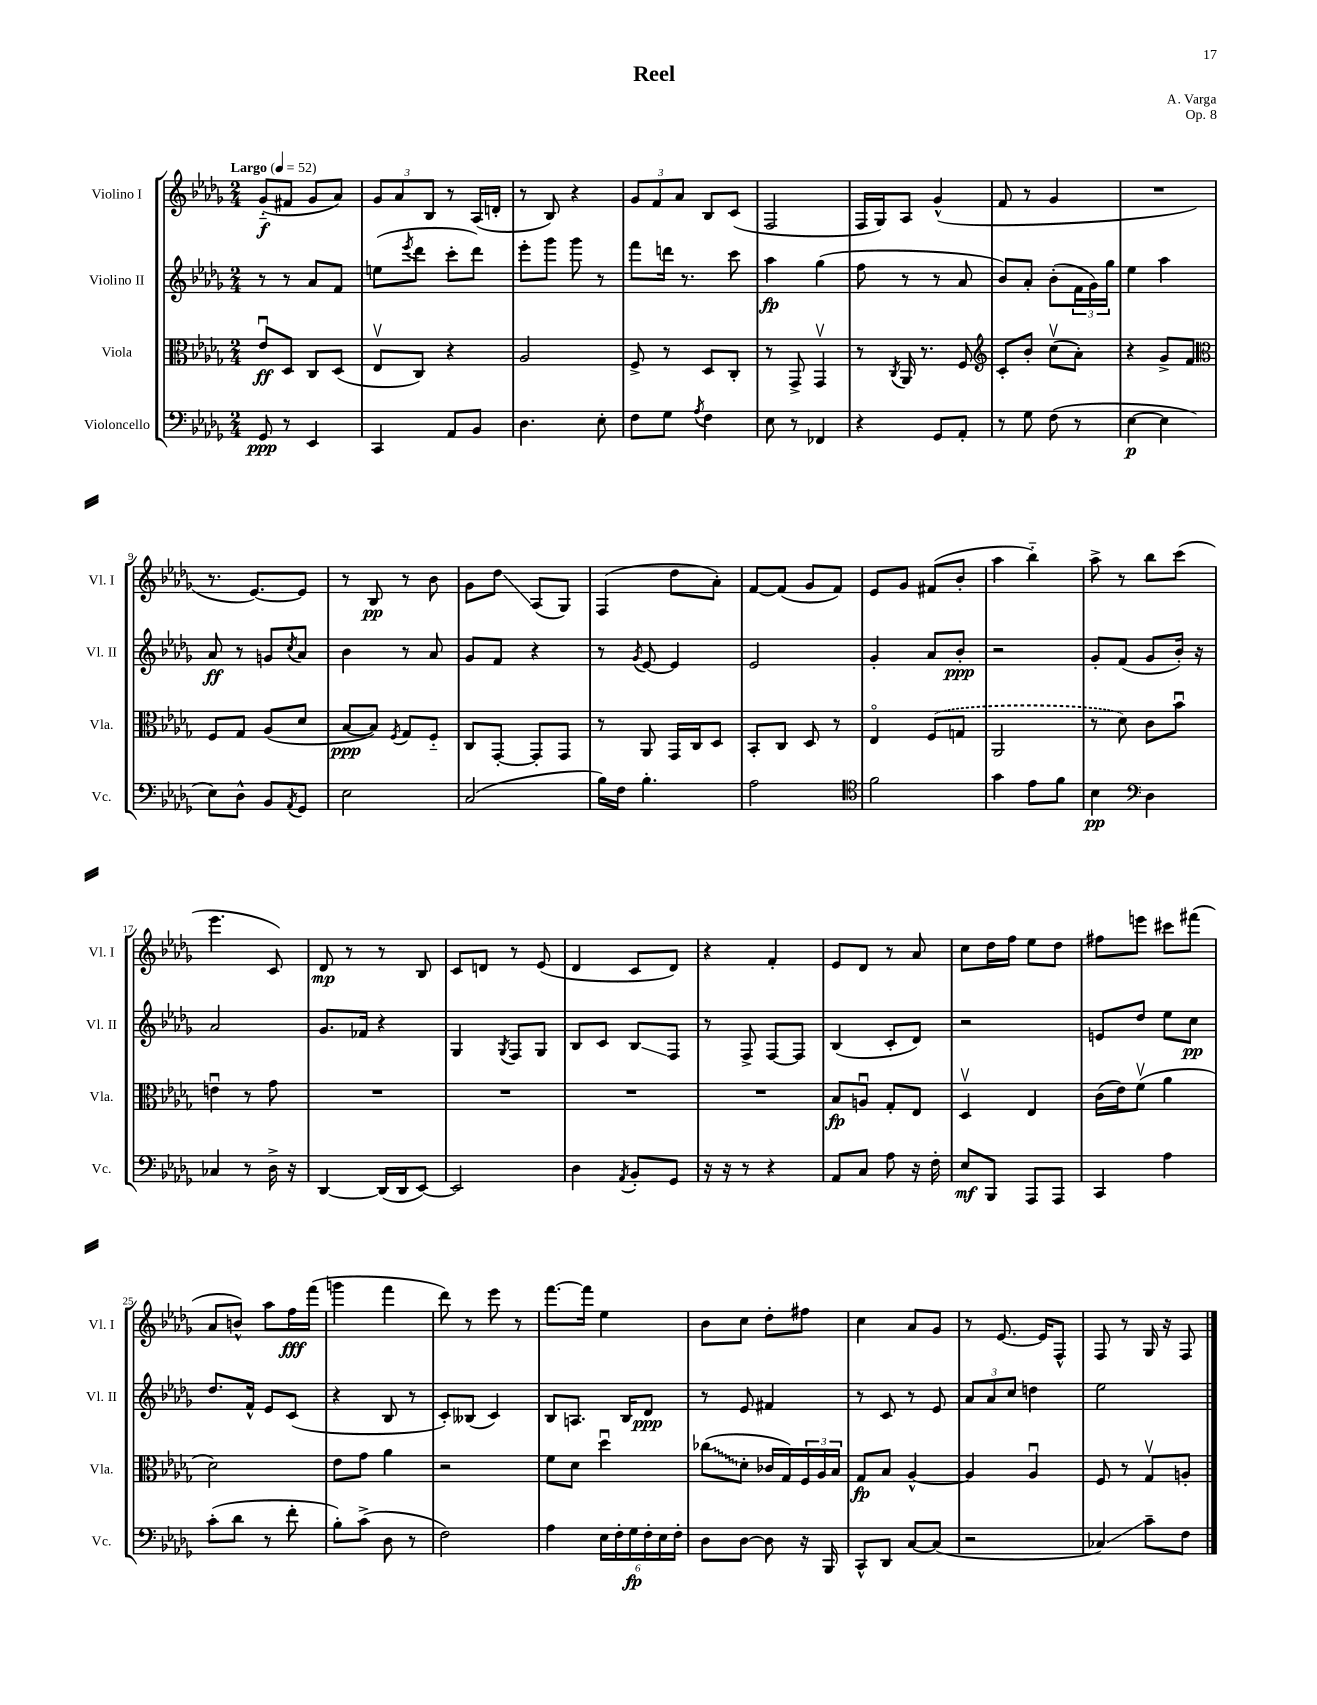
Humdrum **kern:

**kern	**kern	**kern	**kern
*staff4	*staff3	*staff2	*staff1
*clefF4	*clefC3	*clefG2	*clefG2
*k[b-e-a-d-g-]	*k[b-e-a-d-g-]	*k[b-e-a-d-g-]	*k[b-e-a-d-g-]
*M2/4	*M2/4	*M2/4	*M2/4
*MM52	*MM52	*MM52	*MM52
8GG-/	8e-u/L	8r	(8g-'~/L
8r	8D-/J	8r	8f#/J
4EE-/	8C/L	8a-/L	8g-/L
.	(8D-/J	8f/J	8a-/J)
=	=	=	=
4CC/	8E-v/L	(8ee\L	12g-/L
.	.	.	12a-/
.	.	8qeee-/	.
.	8C/J)	8ddd-\J	.
.	.	.	12B-/J
8AA-/L	4r	8ccc'\L	8r
8BB-/J	.	8ddd-\J)	(16A-/LL
.	.	.	16d'/JJ
=	=	=	=
4.D-\	2A-/	8eee-'\L	8r
.	.	8ggg-\J	8B-/)
.	.	8ggg-\	4r
8E-'\	.	8r	.
=	=	=	=
8F\L	8F^/	8fff\L	12g-/L
.	.	.	12f/
8G-\J	8r	16ddd\Jk	.
.	.	.	12a-/J
.	.	8.r	.
8qA-/	.	.	.
4F\	8D-/L	.	8B-/L
.	8C'/J	8ccc\	(8c/J
=	=	=	=
8E-\	8r	4aa-\	2F/
8r	8GG-^/	.	.
4FF-/	4GG-v/	(4gg-\	.
=	=	=	=
4r	8r	8ff\	16F/LL
.	.	.	16G-/J)
.	8qC/	.	.
.	16AA-/	8r	8A-/J
.	8.r	.	.
8GG-/L	.	8r	(4g-^^/
8AA-'/J	8F/	8a-/	.
=	=	=	=
*	*clefG2	*	*
8r	8c'/L	8b-/L)	8f/
8G-\	8b-'/J	8a-'/J	8r
(8F\	(8ccv\L	(8b-'\L	4g-/
8r	8a-'\J)	24f\L	.
.	.	24g-\)	.
.	.	24gg-\JJ	.
=	=	=	=
[4E-\	4r	4ee-\	2r
4E-\]	8g-^/L	4aa-\	.
.	8f/J	.	.
=	=	=	=
*	*clefC3	*	*
8E-\L)	8F/L	8a-/	8.r
8D-^^\J	8G-/J	8r	.
.	.	.	[8.e-/L)
8BB-/L	(8A-/L	8g/L	.
8qAA-/	.	8qcc/	.
8GG-/J	8d-/J	8a-/J	8e-/]J
=	=	=	=
2E-\	[8B-/L	4b-\	8r
.	8B-/]J)	.	8B-/
.	8qF/	.	.
.	8G-/L	8r	8r
.	8F'~/J	8a-/	8b-\
=	=	=	=
(2C/	8C/L	8g-/L	8g-\L
.	[8GG-'/J	8f/J	8dd-\J
.	8GG-'/]L	4r	(8A-/L
.	8GG-/J	.	8G-/J)
=	=	=	=
16B-\LL)	8r	8r	(4F/
16F\JJ	.	.	.
.	.	8qg-/	.
4.B-'\	8AA-/	[8e-/	.
.	16GG-/LL	4e-/]	8dd-\L
.	16C/J	.	.
.	8D-/J	.	8a-'\J)
=	=	=	=
2A-\	8BB-'/L	2e-/	[8f/L
.	8C/J	.	(8f/]J
.	8D-/	.	8g-/L
.	8r	.	8f/J)
=	=	=	=
*clefC4	*	*	*
2f\	4E-o/	4g-'/	8e-/L
.	.	.	8g-/J
.	(8F/L	8a-/L	(8f#/L
.	8G/J	8b-'/J	8b-'/J
=	=	=	=
4g-\	2AA-/	2r	4aa-\
8e-\L	.	.	4bb-'~\)
8f\J	.	.	.
=	=	=	=
4B-\	8r	8g-'/L	8aa-^\
.	8d-\)	(8f/J	8r
*clefF4	*	*	*
4D-\	8c\L	8g-/L	8bb-\L
.	8b-u\J	16b-'/Jk)	(8ccc\J
.	.	16r	.
=	=	=	=
4C-/	4eu\	2a-/	4.eee-\
8r	8r	.	.
16D-^\	8g-\	.	8c/)
16r	.	.	.
=	=	=	=
[4DD-/	2r	8.g-/L	8d-/
.	.	.	8r
.	.	16f-/Jk	.
(16DD-/]LL	.	4r	8r
16DD-/J	.	.	.
[8EE-/J)	.	.	8B-/
=	=	=	=
2EE-/]	2r	4G-/	8c/L
.	.	.	8d/J
.	.	8qG-/	.
.	.	8F/L	8r
.	.	8G-/J	(8e-/
=	=	=	=
4D-\	2r	8B-/L	4d-/
.	.	8c/J	.
8qAA-/	.	.	.
8BB-'/L	.	8B-/L	8c/L
8GG-/J	.	8F/J	8d-/J)
=	=	=	=
16r	2r	8r	4r
16r	.	.	.
8r	.	8F^/	.
4r	.	[8F/L	4f'/
.	.	8F/]J	.
=	=	=	=
8AA-/L	8B-/L	(4B-/	8e-/L
8C/J	8Au/J	.	8d-/J
8A-\	8G-'/L	8c'/L	8r
16r	8E-/J	8d-/J)	8a-/
16F'\	.	.	.
=	=	=	=
8E-/L	4D-v/	2r	8cc\L
8BBB-/J	.	.	16dd-\L
.	.	.	16ff\JJ
8AAA-/L	4E-/	.	8ee-\L
8AAA-/J	.	.	8dd-\J
=	=	=	=
4CC/	(16c\LL	8e/L	8ff#\L
.	16e-\J)	.	.
.	(8fv\J	8dd-/J	8eee\J
4A-\	4a-\	8ee-\L	8ccc#\L
.	.	8cc\J	(8fff#\J
=	=	=	=
(8c'\L	2d-\)	8.dd-/L	8a-/L
8d-\J	.	.	8b^^/J)
.	.	16f^^/Jk	.
8r	.	8e-/L	8aa-\L
8f'\	.	(8c/J	16ff\L
.	.	.	(16fff\JJ
=	=	=	=
8B-'\L)	8e-\L	4r	4ggg\
(8c^\J	8g-\J	.	.
8D-\	4a-\	8B-/	4fff\
8r	.	8r	.
=	=	=	=
2F\)	2r	8c'/L)	8ddd-\)
.	.	(8B--/J	8r
.	.	4c/)	8eee-\
.	.	.	8r
=	=	=	=
4A-\	8f\L	8B-/L	[8.fff\L
.	8d-\J	8.A/J	.
.	.	.	16fff\]Jk
24E-\LL	4dd-u\	.	4ee-\
24F'\	.	.	.
.	.	16B-/LK	.
24G-\	.	.	.
24F'\	.	8d-/J	.
24E-\	.	.	.
24F'\JJ	.	.	.
=	=	=	=
8D-\L	(8cc-\L	8r	8b-\L
[8D-\J	8d-'\J	8e-/	8cc\J
8D-\]	16c-/LL	4f#/	8dd-'\L
.	16G-/)	.	.
16r	24F/	.	8ff#\J
.	24A-/	.	.
16BBB-/	.	.	.
.	24B-/JJ	.	.
=	=	=	=
8CC^^/L	8G-/L	8r	4cc\
8DD-/J	8B-/J	8c/	.
[8C/L	[4A-^^/	8r	8a-/L
(8C/]J	.	8e-/	8g-/J
=	=	=	=
2r	4A-/]	12a-/L	8r
.	.	12a-/	.
.	.	.	[8.e-/
.	.	12cc/J	.
.	4A-u/	4dd\	.
.	.	.	16e-/]LK
.	.	.	8F^^/J
=	=	=	=
4C-/)	8F/	2ee-\	8F/
.	8r	.	8r
8c~\L	8G-v/L	.	16G-/
.	.	.	16r
8F\J	8A'/J	.	8F/
==	==	==	==
*-	*-	*-	*-
